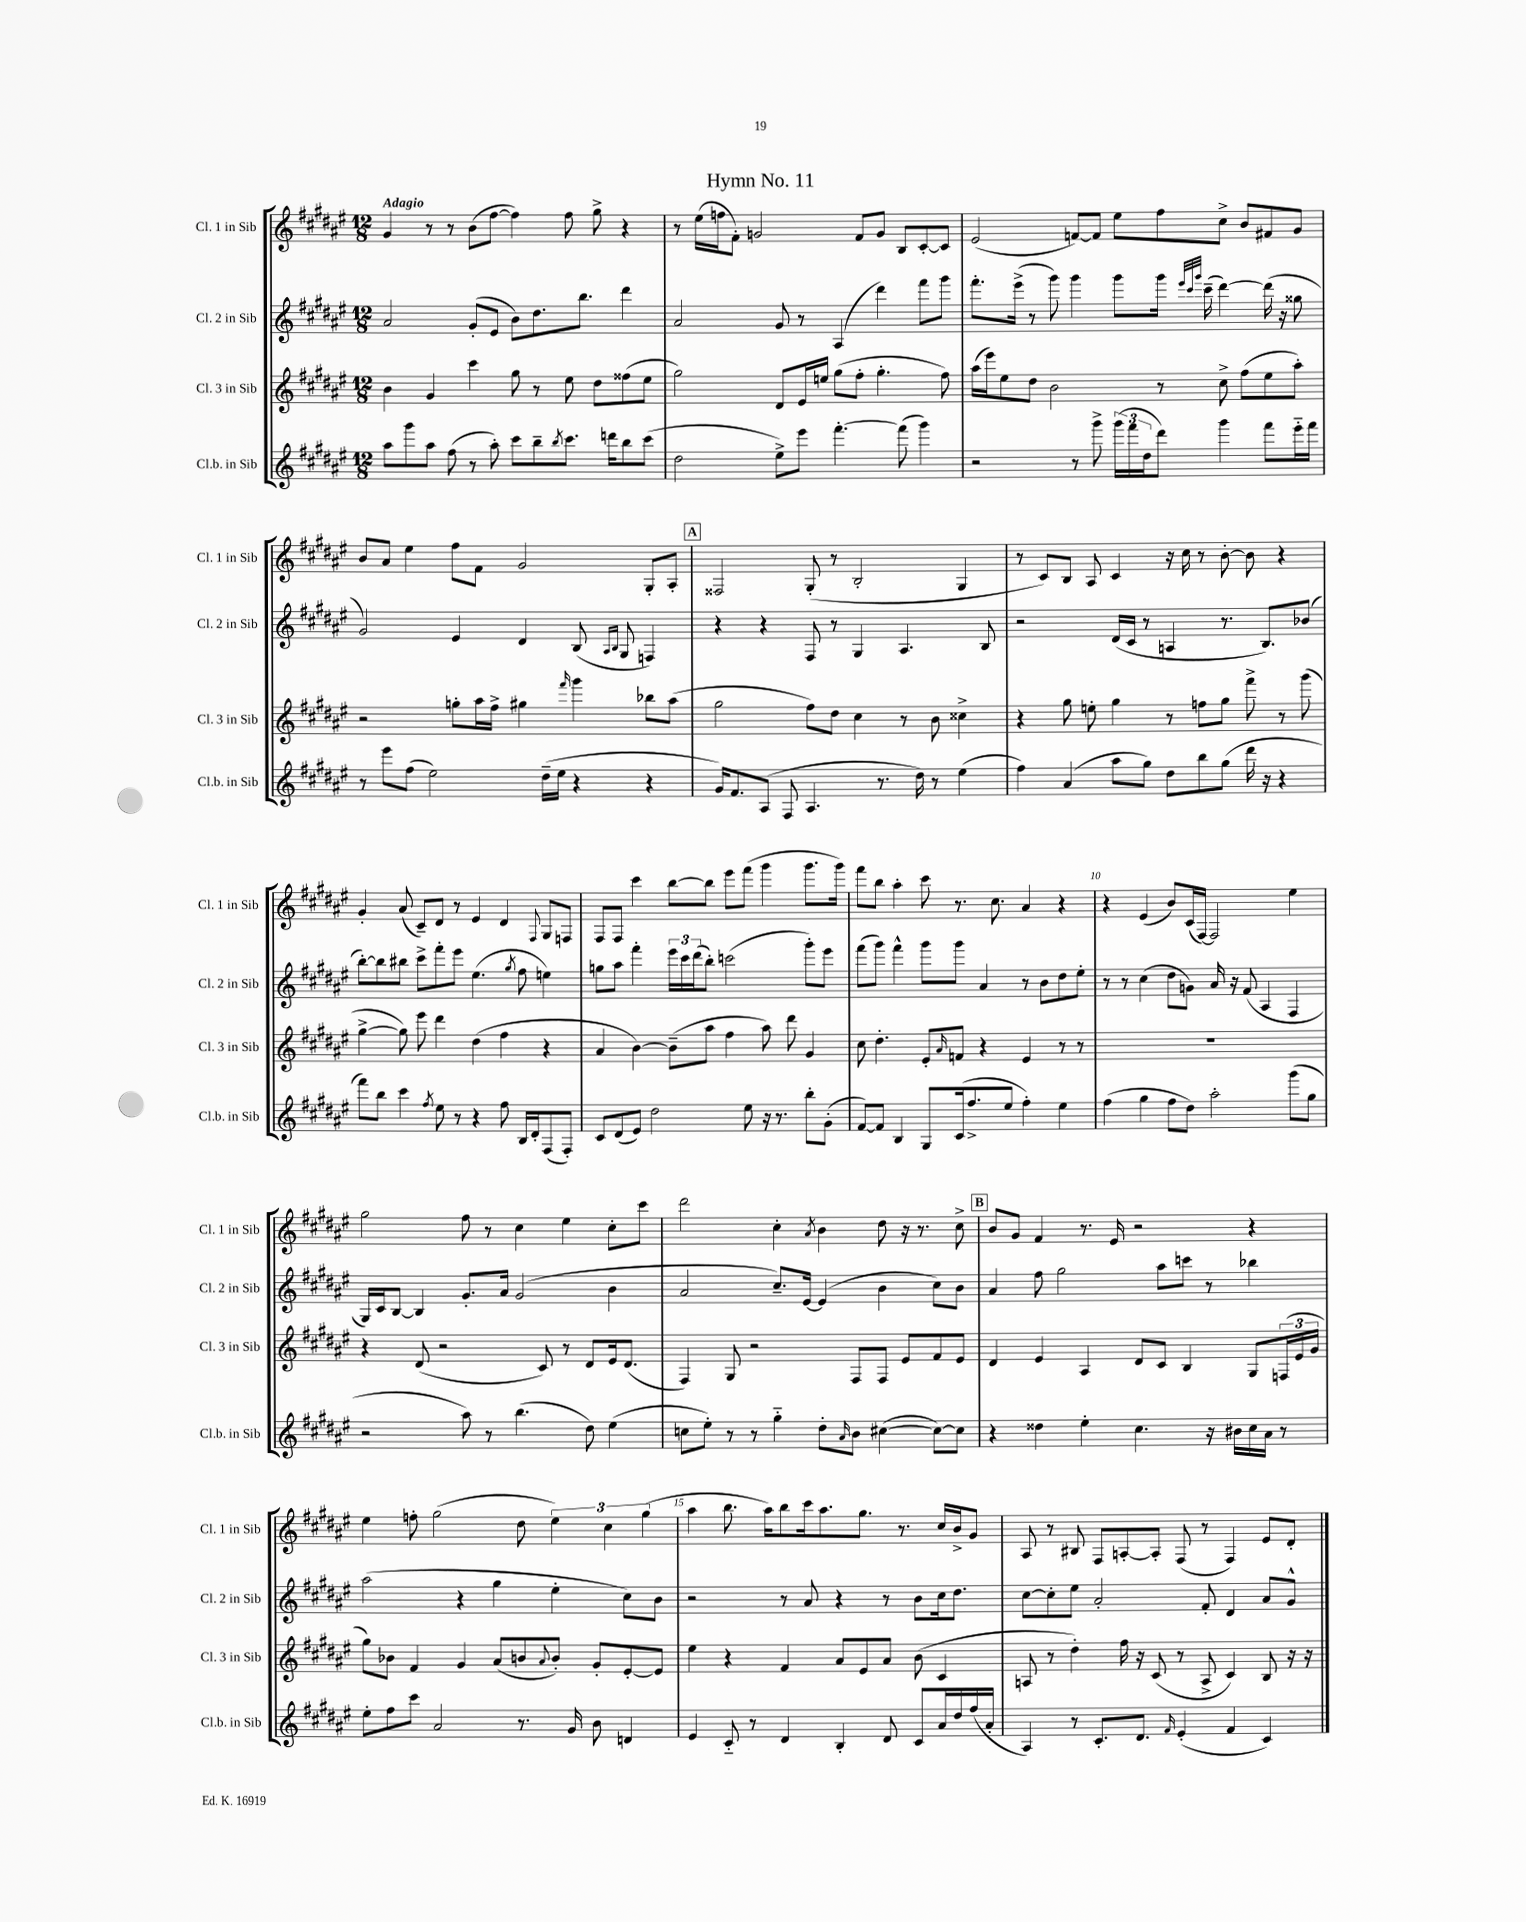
\header { title = "Hymn No. 11" }
<<
\new StaffGroup <<
\new Staff = "s0" \with { instrumentName = "Cl. 1 in Sib" shortInstrumentName = "Cl. 1 in Sib" } {
    \clef treble \key fis \major \numericTimeSignature \time 12/8 \tempo "Adagio"
    gis'4 r8 r8 b'8( fis''8~ fis''4) fis''8 gis''8-> r4 |
    r8 eis''16( f''16 fis'8-.) g'2 fis'8 g'8 b8 cis'8~-. cis'8 |
    eis'2( f'8~) f'8 eis''8 fis''8 cis''8-> b'8 fis'8 gis'8 |
    b'8 ais'8 eis''4 fis''8 fis'8 gis'2 gis8-. ais8-. |
    \mark \markup { \box "A" } fisis2 gis8-.( r8 b2-. gis4 |
    r8 cis'8) b8 ais8 cis'4 r16 cis''16 r8 b'8~-. b'8 r4 |
    gis'4-. ais'8( cis'8--) dis'8 r8 eis'4 dis'4 \appoggiatura { fis8 } gis8 f8 |
    fis8 fis8 cis'''4 b''8~ b''8 eis'''8 fis'''8( gis'''4 gis'''8. gis'''16) |
    fis'''8 b''8 ais''4-. cis'''8 r8. cis''8. ais'4 r4 |
    r4 eis'4( b'8) cis'16( fis16~) fis2 eis''4 |
    gis''2 fis''8 r8 cis''4 eis''4 cis''8-. cis'''8 |
    dis'''2 cis''4-. \acciaccatura { ais'8 } b'4 dis''8 r16 r8. cis''8-> |
    \mark \markup { \box "B" } b'8 gis'8 fis'4 r8. eis'16 r2 r4 |
    eis''4 f''8-. gis''2( dis''8 \tuplet 3/2 { eis''4) cis''4 gis''4( } |
    ais''4 b''8. ais''16) b''8 cis'''16 ais''8. gis''8. r8. cis''16 b'16-> gis'8 |
    ais8 r8 bis8 fis8 a8~-. a8-. fis8( r8 fis4) eis'8 dis'8-. \bar "|." |
}
\new Staff = "s1" \with { instrumentName = "Cl. 2 in Sib" shortInstrumentName = "Cl. 2 in Sib" } {
    \clef treble \key fis \major \numericTimeSignature \time 12/8
    ais'2 gis'8-.( eis'8 b'8) dis''8. b''8. dis'''4 |
    ais'2 gis'8 r8 ais4( dis'''4) fis'''8 gis'''8 |
    fis'''8.-. eis'''16->( r8 gis'''8) gis'''4 gis'''8 gis'''16 \grace { eis'''32 cis'''32 gis'''32 } cis'''16--( dis'''4~) dis'''16( r16 gisis''8 |
    gis'2) eis'4 dis'4 b8( \grace { ais16 b16 } gis8 f4) |
    \mark \markup { \box "A" } r4 r4 fis8 r8 gis4 ais4. b8 |
    r2 dis'16( cis'16 r8 a4 r8. b8.) bes'8( |
    b''8~-.) b''8 bis''8 cis'''8-> fis'''8-. eis'''8 eis''4.( \acciaccatura { gis''8 } fis''8 e''4) |
    g''8 ais''8 fis'''4-. \tuplet 3/2 { eis'''16 cis'''16 dis'''16( } b''8-.) c'''2( gis'''8-.) eis'''8 |
    fis'''8( gis'''8) fis'''4-^ gis'''8 gis'''8 ais'4 r8 b'8 dis''8 eis''8-. |
    r8 r8 cis''4( dis''8 g'8) ais'16 r16 fis'8( ais4 fis4 |
    gis16) cis'16 b8~ b4 gis'8.-. ais'16 gis'2( b'4 |
    ais'2 cis''8.--) eis'16~ eis'4( b'4 cis''8) b'8 |
    \mark \markup { \box "B" } ais'4 fis''8 gis''2 ais''8 c'''8 r8 bes''4 |
    ais''2( r4 gis''4 eis''4-. cis''8) b'8 |
    r2 r8 ais'8 r4 r8 b'8 cis''16 dis''8. |
    cis''8~ cis''8-. eis''8 ais'2-. fis'8-. dis'4 ais'8 gis'8-^ \bar "|." |
}
\new Staff = "s2" \with { instrumentName = "Cl. 3 in Sib" shortInstrumentName = "Cl. 3 in Sib" } {
    \clef treble \key fis \major \numericTimeSignature \time 12/8
    b'4 gis'4 cis'''4 gis''8 r8 eis''8 dis''8 fisis''8( eis''8 |
    gis''2) dis'8 eis'16 e''16 gis''8( fis''8-. gis''4.-. fis''8) |
    ais''16( eis'''16) eis''8 dis''8 b'2 r8 cis''8-> fis''8( eis''8 ais''8-.) |
    r2 g''8-. ais''16 fis''16-> gis''4 \grace { fis'''16 } gis'''4 bes''8 ais''8( |
    \mark \markup { \box "A" } gis''2 fis''8) dis''8 cis''4 r8 b'8 cisis''4-> |
    r4 gis''8 e''8-. gis''4 r8 f''8 gis''8 fis'''8-> r8 gis'''8( |
    gis''4~-> gis''8) eis'''8 dis'''4 dis''4( fis''4 r4 |
    ais'4 b'4~) b'8--( ais''8 fis''4 ais''8) dis'''8 gis'4 |
    cis''8 dis''4.-. eis'8-. \grace { ais'16 } f'8 r4 eis'4 r8 r8 |
    R1. |
    r4 dis'8( r2 cis'8) r8 dis'8 eis'16 dis'8.( |
    fis4) gis8 r2 fis8 fis8 eis'8 fis'8 eis'8 |
    \mark \markup { \box "B" } dis'4 eis'4 ais4 dis'8 cis'8 b4 gis8 \tuplet 3/2 { f16( eis'16 gis'16 } |
    gis''8) bes'8 fis'4 gis'4 ais'8( b'8 \appoggiatura { ais'8 } b'8-.) gis'8-. eis'8~-. eis'8 |
    eis''4 r4 fis'4 ais'8 eis'8 ais'8 b'8( cis'4 |
    a8 r8 dis''4-.) fis''16 r16 cis'8( r8 a8-> cis'4) b8 r16 r16 \bar "|." |
}
\new Staff = "s3" \with { instrumentName = "Cl.b. in Sib" shortInstrumentName = "Cl.b. in Sib" } {
    \clef treble \key fis \major \numericTimeSignature \time 12/8
    ais''8 gis'''8 ais''8 fis''8( r8 ais''8-.) cis'''8 b''8-- \acciaccatura { b''8 } cis'''8. d'''16 b''8 cis'''8( |
    dis''2 eis''8->) eis'''8 fis'''4.~-. fis'''8( gis'''4) |
    r2 r8 gis'''8-> \tuplet 3/2 { gis'''16( fis'''16 dis''16 } dis'''8) gis'''4 fis'''8 eis'''16-_ fis'''16 |
    r8 eis'''8 fis''8( eis''2) dis''16--( eis''16 r4 r4 |
    \mark \markup { \box "A" } gis'16) fis'8. ais8( fis8 ais4. r8. dis''16) r8 eis''4( |
    fis''4) ais'4( ais''8 gis''8) dis''8 b''8 gis''8( dis'''16 r16 r4 |
    fis'''8) b''8 cis'''4 \acciaccatura { fis''8 } eis''8 r8 r4 fis''8 b16 dis'16-. fis8( fis8-.) |
    cis'8 dis'8( eis'8) dis''2 eis''8 r16 r8. b''8-. gis'8-.( |
    fis'8~) fis'8 b4 gis8 cis'16( fis''8.-> eis''8 fis''4-.) eis''4 |
    fis''4( gis''4 fis''8 dis''8) ais''2-. gis'''8( gis''8 |
    r2 ais''8) r8 b''4.( dis''8) eis''4( |
    c''8 eis''8-.) r8 r8 gis''4-_ dis''8-. \grace { ais'16 } b'8 cis''4~( cis''8~) cis''8 |
    \mark \markup { \box "B" } r4 disis''4 eis''4-. cis''4. r16 bis'16 cis''16 ais'16 r8 |
    eis''8-. fis''8 cis'''8 ais'2 r8. gis'16 b'8 d'4 |
    eis'4 cis'8-_ r8 dis'4 b4-. dis'8 cis'8 ais'16 dis''16 fis''16( ais'16-. |
    ais4) r8 cis'8.-. dis'8. \grace { fis'16 } eis'4-.( fis'4 cis'4) \bar "|." |
}
>>
>>
\layout { \context { \Score \override BarNumber.break-visibility = ##(#f #t #t) barNumberVisibility = #(every-nth-bar-number-visible 5) } }
